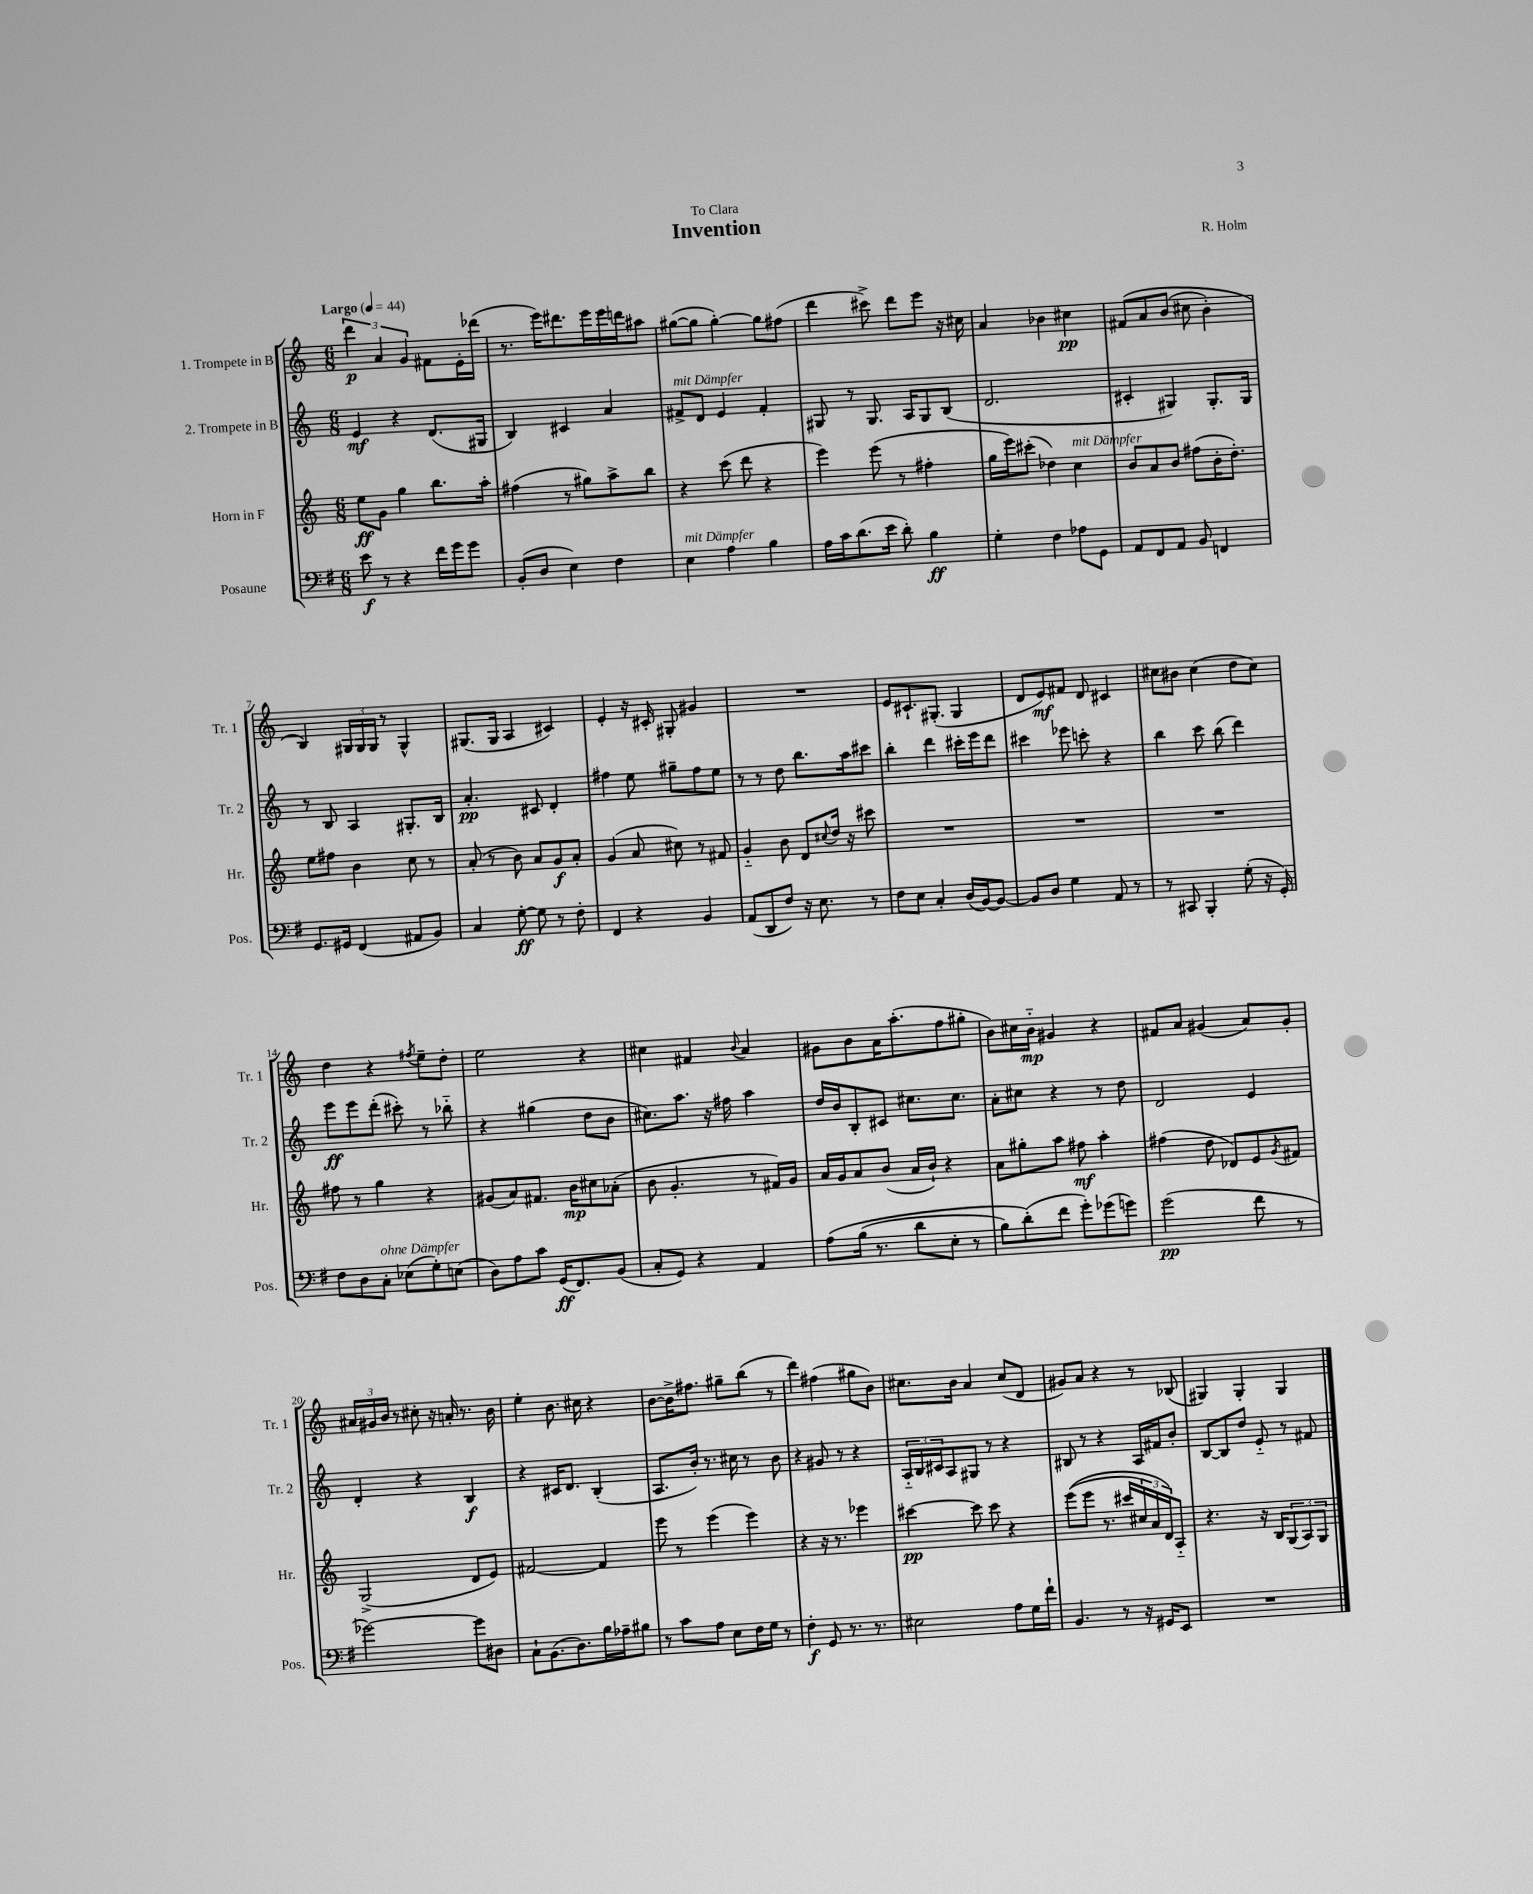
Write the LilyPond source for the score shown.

\header { title = "Invention" composer = "R. Holm" dedication = "To Clara" }
<<
\new StaffGroup <<
\new Staff = "s0" \with { instrumentName = "1. Trompete in B" shortInstrumentName = "Tr. 1" } {
    \clef treble \key c \major \numericTimeSignature \time 6/8 \tempo "Largo" 4 = 44
    \tuplet 3/2 { d'''4\p a'4 g'4 } fis'8 e'16-. des'''16( |
    r8. e'''16) dis'''8. e'''16 e'''16 d'''16 ais''8 |
    gis''8~( gis''8 gis''4~-.) gis''8 fis''8( |
    d'''4 cis'''8->) d'''8 e'''8 r16 cis''16 |
    a'4 bes'4 cis''4\pp |
    fis'8\( a'8 b'8( cis''8 b'4-.) |
    b4\) \tuplet 3/2 { gis16 gis16 gis16 } r8 gis4-^ |
    gis8.( gis16 a4 cis'4) |
    e'4-. r16 cis'16-. gis8-. gis'4 |
    R2. |
    e'8 cis'8.-! gis8.-.( gis4 |
    d'8 e'8\mf) fis'8 d'8 cis'4 |
    cis''8 bis'8 cis''4( d''8 cis''8) |
    d''4 r4 \acciaccatura { fis''8 } e''8-- d''8-. |
    e''2 r4 |
    cis''4 fis'4 \appoggiatura { b'8 } a'4 |
    gis'8 b'8 a'16 a''8.-.( f''8 gis''8-. |
    b'8) cis''16 b'16-_\mp gis'4 r4 |
    fis'8 a'8 gis'4( a'8) gis'8-. |
    \tuplet 3/2 { ais'16 gis'16 b'16 } r8 cis''8-. r16 a'16-. r8. b'16 |
    e''4-. b'8. cis''16 r4 |
    b'8~ b'16-> fis''8. gis''8-- b''8( r8 |
    d'''4) fis''4( gis''8 b'8) |
    cis''8. b'16 a'4 cis''8( d'8 |
    gis'8) a'8 r4 r8 bes8( |
    gis4) gis4-. gis4 \bar "|." |
}
\new Staff = "s1" \with { instrumentName = "2. Trompete in B" shortInstrumentName = "Tr. 2" } {
    \clef treble \key c \major \numericTimeSignature \time 6/8
    e'4\mf r4 d'8.( gis16 |
    b4) cis'4 a'4 |
    fis'8->^\markup { \italic "mit Dämpfer" } d'8 e'4 fis'4-. |
    gis8 r8 gis8. a16 gis8 b8( |
    d'2. |
    cis'4-. gis4) gis8.-. gis16 |
    r8 b8 a4 gis8.-. b16 |
    a'4.-.\pp cis'8 d'4-. |
    fis''4 e''8 gis''8-- fis''8 e''8 |
    r8 r8 d''8 b''8. a''16 cis'''8 |
    b''4-. d'''4 cis'''16-. e'''16 d'''8 |
    cis'''4 ees'''8 c'''8-. r4 |
    b''4 c'''8 b''8( d'''4) |
    e'''8\ff e'''8 d'''8-.( cis'''8-.) r8 bes''8-_ |
    r4 gis''4( d''8 b'8 |
    cis''8.) a''8. r16 fis''16 a''4 |
    d''16 b'16 b8-. cis'8 cis''8. cis''8. |
    a'8-. cis''8 r4 r8 d''8 |
    d'2 e'4 |
    d'4-. r4 b4\f |
    r4 cis'16 d'8. b4-.( |
    a8. b'16-.) r8. cis''16 r8 b'8 |
    r4 gis'8 r8 r4 |
    \tuplet 3/2 { a16-_ b16 cis'16 } a8 gis8 r8 r4 |
    bis8 r8 r4 a16 fis'16 b'8-. |
    b8~ b8 d''8 e'8-_ r8 fis'8 \bar "|." |
}
\new Staff = "s2" \with { instrumentName = "Horn in F" shortInstrumentName = "Hr." } {
    \clef treble \key c \major \numericTimeSignature \time 6/8
    e''8\ff g'8 g''4 b''8. a''16-. |
    fis''4( r8 gis''8) a''8-> b''8 |
    r4 c'''8( d'''8 r4 |
    e'''4) e'''8( r8 fis''4-. |
    g''16 e'''16) cis'''8-.( des''4) c''4^\markup { \italic "mit Dämpfer" } |
    b'8 a'8 b'8 fis''8( b'16-. d''8.-.) |
    e''8 fis''8 b'4 c''8 r8 |
    a'8-.( r8 b'8) a'8 g'8\f a'8-. |
    g'4( a'8 cis''8) r8 fis'8 |
    g'4-_ b'8 d'8 \appoggiatura { cis''8 } d''16 r16 cis'''8 |
    R2. |
    R2. |
    R2. |
    fis''8 r8 g''4 r4 |
    gis'8( a'8) fis'8. b'16\mp cis''8 aes'8-.( |
    b'8 g'4.-. r8 fis'16) g'16 |
    a'16 g'16 a'8 b'8( a'16 b'16-!) r4 |
    a'8 gis''8-. a''8 fis''8\mf a''4-. |
    fis''4( d''8 des'8) e'8 \acciaccatura { g'8 } fis'8 |
    g2->( d'8 e'8) |
    fis'2~ fis'4 |
    e'''8 r8 e'''4( e'''4) |
    r4 r16 r8. ees'''4 |
    cis'''4~\pp cis'''8 cis'''8 r4 |
    e'''8(\( e'''8 r8. cis'''16 \tuplet 3/2 { cis''16) a'16 d'16\) } a8-_ |
    r4. r16 b16 \tuplet 3/2 { g8( a8) g8 } \bar "|." |
}
\new Staff = "s3" \with { instrumentName = "Posaune" shortInstrumentName = "Pos." } {
    \clef bass \key g \major \numericTimeSignature \time 6/8
    e'8\f r8 r4 fis'16 g'16 g'8 |
    b,8-.( d8 e4) fis4 |
    e4^\markup { \italic "mit Dämpfer" } a4 b4 |
    a16 c'16 d'8.( e'16 d'8-.) b4\ff |
    g4-. fis4 aes8 g,8 |
    a,8 fis,8 a,8 b,8 f,4 |
    g,8. gis,16 fis,4( ais,8 b,8) |
    c4 g8~-.\ff g8 r8 fis8-. |
    fis,4 r4 b,4 |
    a,8( d,8 fis8) r16 e8. r8 |
    fis8 e8 c4-. d16( b,16~) b,8~ |
    b,8 d8 g4 a,8 r8 |
    r8 cis,8 b,,4-. g8-.( r16 g,16-.) |
    fis8 d8 c8-.^\markup { \italic "ohne Dämpfer" } ees8( g8-.) e8( |
    d8) a8 c'8 g,16\ff( fis,8.) b,8( |
    c8-. g,8) r4 a,4 |
    a8\( b16( r8. d'8 e8-. r8 |
    b8) d'8-.(\) fis'8 g'8-.) ges'8( g'8) |
    g'2\pp( fis'8 r8 |
    ges'2~) ges'8 dis8 |
    c8-! b,8.( d8.) b16 aes16-- bis8 |
    r8 c'8 a8 e8 fis16 g16 r8 |
    fis4-.\f g,8 r8. r8. |
    eis2 a8 g16 fis'16-! |
    b,4. r8 r16 gis,16 e,8 |
    R2. \bar "|." |
}
>>
>>
